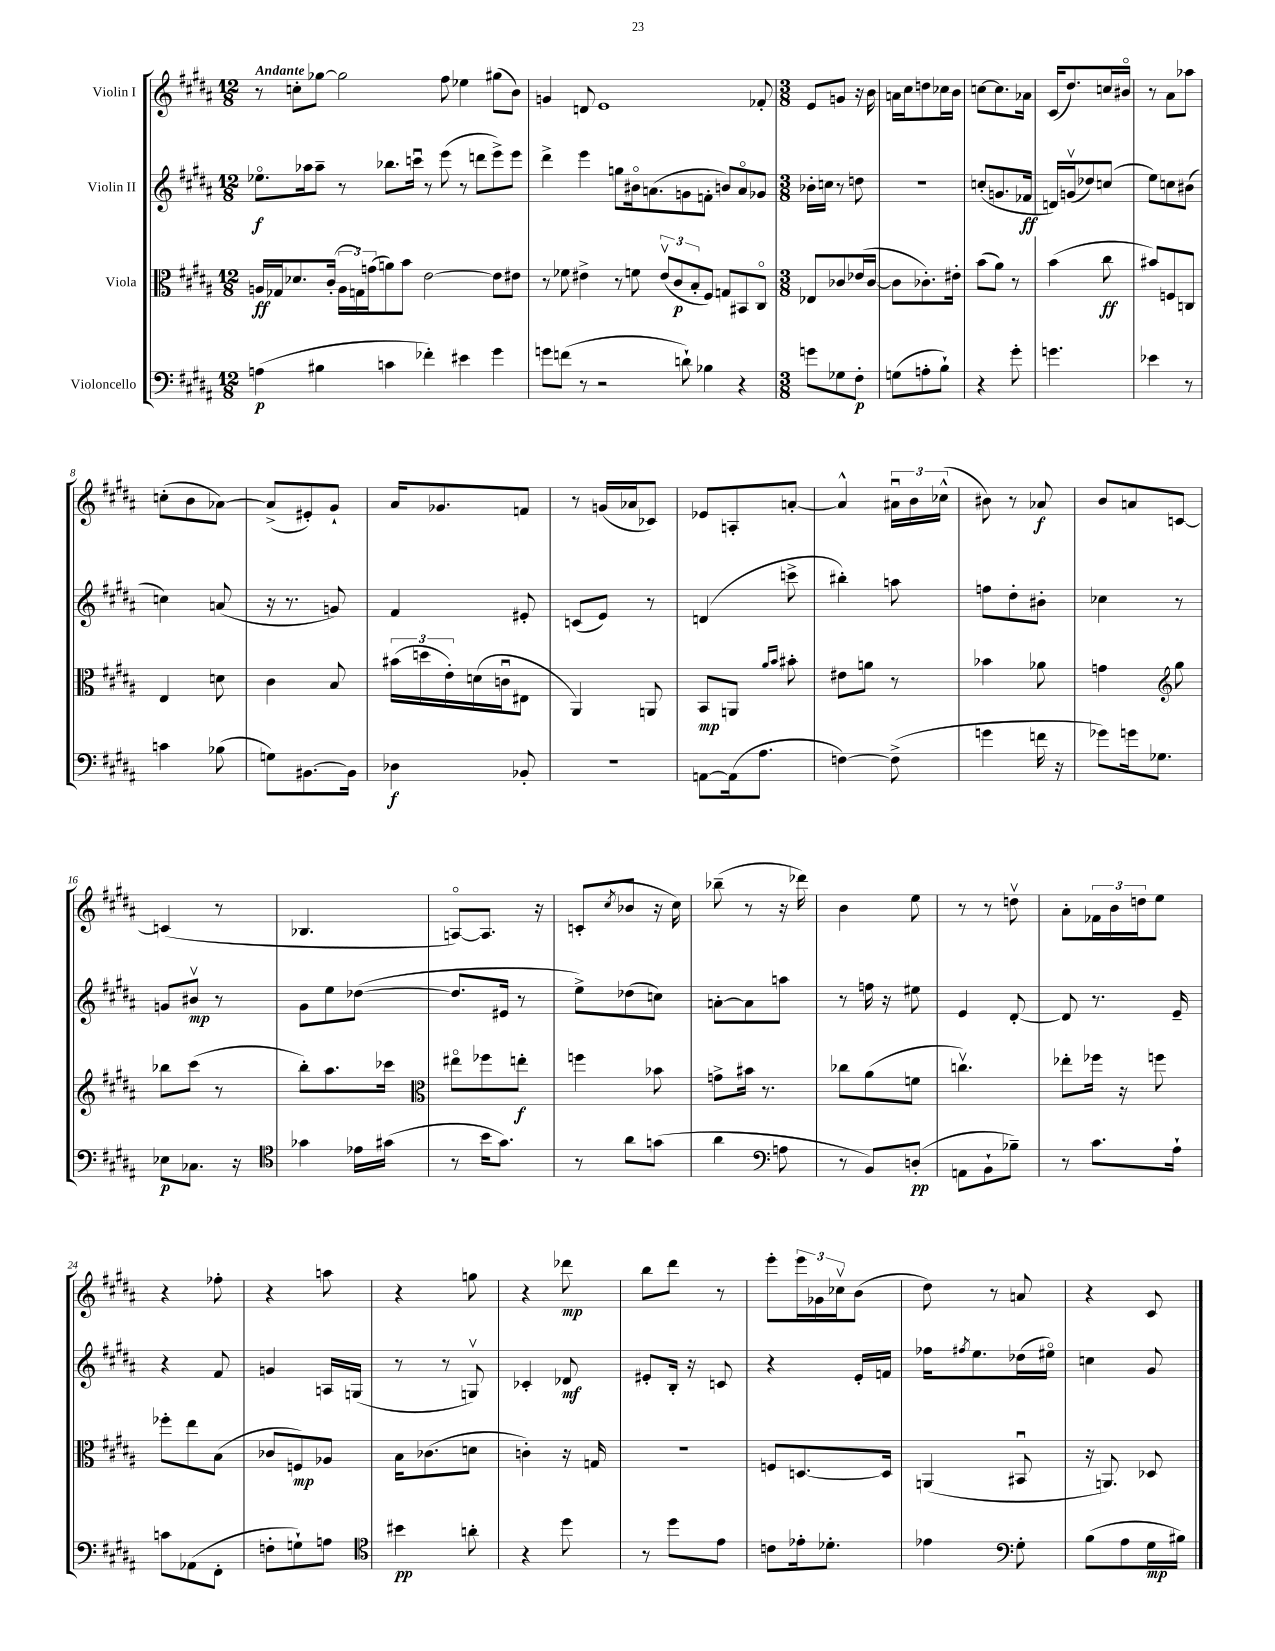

**kern	**dynam	**kern	**dynam	**kern	**dynam	**kern	**dynam
*part4	*part4	*part3	*part3	*part2	*part2	*part1	*part1
*staff4	*staff4	*staff3	*staff3	*staff2	*staff2	*staff1	*staff1
*I"Violoncello	*	*I"Viola	*	*I"Violin II	*	*I"Violin I	*
*clefF4	*	*clefC3	*	*clefG2	*	*clefG2	*
*k[f#c#g#d#a#]	*	*k[f#c#g#d#a#]	*	*k[f#c#g#d#a#]	*	*k[f#c#g#d#a#]	*
*M12/8	*	*M12/8	*	*M12/8	*	*M12/8	*
=1	=1	=1	=1	=1	=1	=1	=1
!	!	!	!	!	!	!LO:TX:a:B:t=Andante	!
(4An\	p	16An/LL	ff	8.ee-X\L	f	8r	.
.	.	16G-X/J	.	.	.	.	.
.	.	8.d-X/	.	.	.	8ccn'\L	.
.	.	.	.	16aa-X\k	.	.	.
4B#X\	.	.	.	8aa-~\J	.	[8gg-X\J	.
.	.	(16c#'/Jk	.	.	.	.	.
.	.	24A\LL	.	8r	.	2gg-\]	.
.	.	24Gn\)	.	.	.	.	.
.	.	(24gn\J	.	.	.	.	.
4cn\	.	8an\)	.	8.bb-X\L	.	.	.
.	.	8b\J	.	.	.	.	.
.	.	.	.	16cccnu\Jk	.	.	.
4f-X'\)	.	[2e\	.	8r	.	.	.
.	.	.	.	(8eee\	.	8ff#\	.
4e#X\	.	.	.	8r	.	4ee-X\	.
.	.	.	.	8dddn\L	.	.	.
4g#\	.	8e\L]	.	8eee^\)	.	(8gg#X\L	.
.	.	8e#X\J	.	8eee\J	.	8b\J)	.
=2	=2	=2	=2	=2	=2	=2	=2
8gn\L	.	8r	.	4ddd#^\	.	4gn/	.
(8fn\J	.	8f-X\	.	.	.	.	.
8r	.	4e#X^\	.	4eee\	.	8dn/	.
2r	.	.	.	.	.	1e	.
.	.	8r	.	8ggn\L	.	.	.
.	.	8fn\	.	16b#X\k	.	.	.
.	.	.	.	(8.an\	.	.	.
.	.	(12e#v/L	.	.	.	.	.
.	.	12c#/	p	.	.	.	.
8dn`\)	.	.	.	8gn\	.	.	.
.	.	12B'/	.	.	.	.	.
4B-X\	.	8F#/J)	.	8fn'\J	.	.	.
.	.	8Gn/L	.	8bn/L)	.	.	.
4r	.	8BB#X/	.	8a/	.	.	.
.	.	8C#/J	.	8g-X/J	.	8f-X'/	.
=3	=3	=3	=3	=3	=3	=3	=3
*M3/8	*	*M3/8	*	*M3/8	*	*M3/8	*
8gn\L	.	8E-X/L	.	16b-X'\LL	.	8e/L	.
.	.	.	.	16ccn\JJ	.	.	.
8G-X\	.	8c-X/	.	8r	.	8gn/J	.
8F#'\J	p	(16e-X/L	.	8ddn\	.	16r	.
.	.	[16c-/JJ	.	.	.	16b\	.
=4	=4	=4	=4	=4	=4	=4	=4
(8Gn\L	.	8c-\L]	.	4.r	.	16an\LL	.
.	.	.	.	.	.	16cc#\J	.
8An'\	.	8.c-X'\)	.	.	.	8ddn\	.
8B`\J)	.	.	.	.	.	16cc-X\L	.
.	.	16e#X'\Jk	.	.	.	16b\JJ	.
=5	=5	=5	=5	=5	=5	=5	=5
4r	.	(8b\L	.	(8ccn'/L	.	[8ccn\L	.
.	.	8a#\J)	.	8.gn/	.	8.cc\]	.
8g#'\	.	8r	.	.	.	.	.
.	.	.	.	16f-X/Jk	ff	16a-X\Jk	.
=6	=6	=6	=6	=6	=6	=6	=6
4.gn\	.	(4b\	.	16dn/LL)	.	(16c#/KL	.
.	.	.	.	(16gnv/J	.	8.dd#/)	.
.	.	.	.	8dd-X/)	.	.	.
.	.	8cc#\	ff	(8ccn/J	.	16ccn/L	.
.	.	.	.	.	.	16b#X/JJ	.
=7	=7	=7	=7	=7	=7	=7	=7
4e-X\	.	8b#X/L)	.	8ee\L)	.	8r	.
.	.	8Fn/	.	8ccn\	.	8a#\L	.
8r	.	8Cn/J	.	(8b#X\J	.	8aa-X\J	.
!!LO:LB:g=z
=8	=8	=8	=8	=8	=8	=8	=8
4cn\	.	4E/	.	4ccn\)	.	(8ccn'\L	.
.	.	.	.	.	.	8b\	.
(8B-X\	.	8dn\	.	(8an/	.	[8a-X\J)	.
=9	=9	=9	=9	=9	=9	=9	=9
8Gn\L)	.	4c#\	.	16r	.	(8a-^/L]	.
.	.	.	.	8.r	.	.	.
[8.BB#X\	.	.	.	.	.	8e#X'/)	.
.	.	8B/	.	8gn/)	.	8g#`/J	.
16BB#\Jk]	.	.	.	.	.	.	.
=10	=10	=10	=10	=10	=10	=10	=10
4D-X\	f	(24b#X\LL	.	4f#/	.	16a#/KL	.
.	.	24ddn\	.	.	.	.	.
.	.	.	.	.	.	8.g-X/	.
.	.	24e'\)	.	.	.	.	.
.	.	(16dn\	.	.	.	.	.
.	.	16cnu\J	.	.	.	.	.
8BB-X'/	.	8E#X\J	.	8e#X'/	.	8fn/J	.
=11	=11	=11	=11	=11	=11	=11	=11
4.r	.	4AA#/)	.	(8cn/L	.	8r	.
.	.	.	.	8e/J)	.	(16gn/LL	.
.	.	.	.	.	.	16a-X/J	.
.	.	8AAn/	.	8r	.	8c-X/J)	.
=12	=12	=12	=12	=12	=12	=12	=12
[8AAn\L	.	8BB/L	mp	(4dn/	.	8e-X/L	.
(16AA\k]	.	8AAn/J	.	.	.	8An'/	.
8.A#\J	.	.	.	.	.	.	.
.	.	16qqa#/LL	.	.	.	.	.
.	.	16qqb/JJ	.	.	.	.	.
.	.	8b#X'\	.	8cccn^\	.	[8an'/J	.
=13	=13	=13	=13	=13	=13	=13	=13
[4Fn\)	.	8e#X\L	.	4bb#X'\)	.	4a^^/]	.
.	.	8an\J	.	.	.	.	.
(8F^\]	.	8r	.	8aan\	.	24a#Xu\LL	.
.	.	.	.	.	.	24b\	.
.	.	.	.	.	.	(24cc-X^^\JJ	.
=14	=14	=14	=14	=14	=14	=14	=14
4gn\	.	4b-X\	.	8ffn\L	.	8b#X\)	.
.	.	.	.	8dd#'\	.	8r	.
16fn\	.	8a-X\	.	8b#X'\J	.	8a-X/	f
16r	.	.	.	.	.	.	.
=15	=15	=15	=15	=15	=15	=15	=15
8g-X\L)	.	4gn\	.	4cc-X\	.	8b/L	.
16gn\k	.	.	.	.	.	8an/	.
8.G-X\J	.	.	.	.	.	.	.
*	*	*clefG2	*	*	*	*	*
.	.	8gg#\	.	8r	.	[8cn/J	.
!!LO:LB:g=z
=16	=16	=16	=16	=16	=16	=16	=16
8E-X\L	p	8bb-X\L	.	8gn/L	.	(4cn/]	.
8.C-X\J	.	(8ccc#\J	.	8b#Xv/J	mp	.	.
.	.	8r	.	8r	.	8r	.
16r	.	.	.	.	.	.	.
=17	=17	=17	=17	=17	=17	=17	=17
*clefC4	*	*	*	*	*	*	*
4g-X\	.	8bb'\L)	.	8g#\L	.	4.B-X/	.
.	.	8.aa#\	.	8ee\	.	.	.
16e-X\LL	.	.	.	([8dd-X\J	.	.	.
(16g#X\JJ	.	16ccc-X\Jk	.	.	.	.	.
=18	=18	=18	=18	=18	=18	=18	=18
*	*	*clefC3	*	*	*	*	*
8r	.	8ee#X\L	.	8.dd-/L]	.	[8An/L)	.
16b\KL	.	8ff-X\	.	.	.	8.A/J]	.
8.g#\J)	.	.	.	16e#X/Jk	.	.	.
.	.	8een'\J	f	8r	.	.	.
.	.	.	.	.	.	16r	.
=19	=19	=19	=19	=19	=19	=19	=19
8r	.	4ffn\	.	8ee^\L)	.	(8cn'/L	.
.	.	.	.	.	.	8qcc#/	.
8a#\L	.	.	.	(8dd-X\	.	8b-X/J	.
(8gn\J	.	8b-X\	.	8ccn\J)	.	16r	.
.	.	.	.	.	.	16cc#\)	.
=20	=20	=20	=20	=20	=20	=20	=20
4a#\	.	8gn^\L	.	[8an'\L	.	(8bb-X~\	.
.	.	16b#X\Jk	.	8a\]	.	8r	.
.	.	8.r	.	.	.	.	.
*clefF4	*	*	*	*	*	*	*
8An\	.	.	.	8aan\J	.	16r	.
.	.	.	.	.	.	16ddd-X\)	.
=21	=21	=21	=21	=21	=21	=21	=21
8r	.	8cc-X\L	.	8r	.	4b\	.
8BB/L)	.	(8a#\	.	16ffn\	.	.	.
.	.	.	.	16r	.	.	.
(8Dn'/J	pp	8fn\J	.	8ee#X\	.	8ee\	.
=22	=22	=22	=22	=22	=22	=22	=22
8AAn\L	.	4.ccnv\)	.	4e/	.	8r	.
8BB`\	.	.	.	.	.	8r	.
8B-X~\J)	.	.	.	[8d#'/	.	8ddnv\	.
=23	=23	=23	=23	=23	=23	=23	=23
8r	.	8ee-X'\L	.	8d#/]	.	8a#'\L	.
8.c#\L	.	16ff-X\Jk	.	8.r	.	24f-X\L	.
.	.	.	.	.	.	24b\	.
.	.	16r	.	.	.	.	.
.	.	.	.	.	.	24ddn\J	.
.	.	8ffn\	.	.	.	8ee\J	.
16A#`\Jk	.	.	.	16e~/	.	.	.
!!LO:LB:g=z
=24	=24	=24	=24	=24	=24	=24	=24
8cn\L	.	8ff-X'\L	.	4r	.	4r	.
(8AA-X\	.	8ee\	.	.	.	.	.
8FF#'\J	.	(8B\J	.	8f#/	.	8ff-X'\	.
=25	=25	=25	=25	=25	=25	=25	=25
8Fn'\L	.	8c-X/L	.	4gn/	.	4r	.
8Gn`\)	.	8Fn/)	mp	.	.	.	.
8An\J	.	8A-X/J	.	16An/LL	.	8aan\	.
.	.	.	.	(16Gn/JJ	.	.	.
=26	=26	=26	=26	=26	=26	=26	=26
*clefC4	*	*	*	*	*	*	*
4b#X\	pp	16B\KL	.	8r	.	4r	.
.	.	(8.c-X\	.	.	.	.	.
.	.	.	.	8r	.	.	.
8an'\	.	8dn\J	.	8Gnv/)	.	8ggn\	.
=27	=27	=27	=27	=27	=27	=27	=27
4r	.	4cn'\)	.	4c-X'/	.	4r	.
8dd#\	.	16r	.	8d-X/	mf	8ddd-X\	mp
.	.	16Gn/	.	.	.	.	.
=28	=28	=28	=28	=28	=28	=28	=28
8r	.	4.r	.	8e#X'/L	.	8bb\L	.
8dd#\L	.	.	.	16B'/Jk	.	8ddd#\J	.
.	.	.	.	16r	.	.	.
8e\J	.	.	.	8cn/	.	8r	.
=29	=29	=29	=29	=29	=29	=29	=29
8cn\L	.	8Fn/L	.	4r	.	8eee'\L	.
16e-X'\k	.	[8.Dn/	.	.	.	24eee\L	.
.	.	.	.	.	.	24g-X\	.
8.d-X'\J	.	.	.	.	.	.	.
.	.	.	.	.	.	24cc-Xv\J	.
.	.	.	.	16e'/LL	.	(8b\J	.
.	.	16D/Jk]	.	16fn/JJ	.	.	.
=30	=30	=30	=30	=30	=30	=30	=30
4e-X\	.	(4AAn/	.	16ff-X\KL	.	8dd#\)	.
.	.	.	.	8qff#X/	.	.	.
.	.	.	.	8.ee\	.	.	.
.	.	.	.	.	.	8r	.
*clefF4	*	*	*	*	*	*	*
8G#'\	.	8BB#Xu/	.	(16dd-X\L	.	8an/	.
.	.	.	.	16ee#X\JJ)	.	.	.
=31	=31	=31	=31	=31	=31	=31	=31
(8B\L	.	16r	.	4ccn\	.	4r	.
.	.	8.AAn/)	.	.	.	.	.
8A#\	.	.	.	.	.	.	.
16G#\L	mp	8D-X/	.	8g#/	.	8c#/	.
16B#X\JJ)	.	.	.	.	.	.	.
==	==	==	==	==	==	==	==
*-	*-	*-	*-	*-	*-	*-	*-
